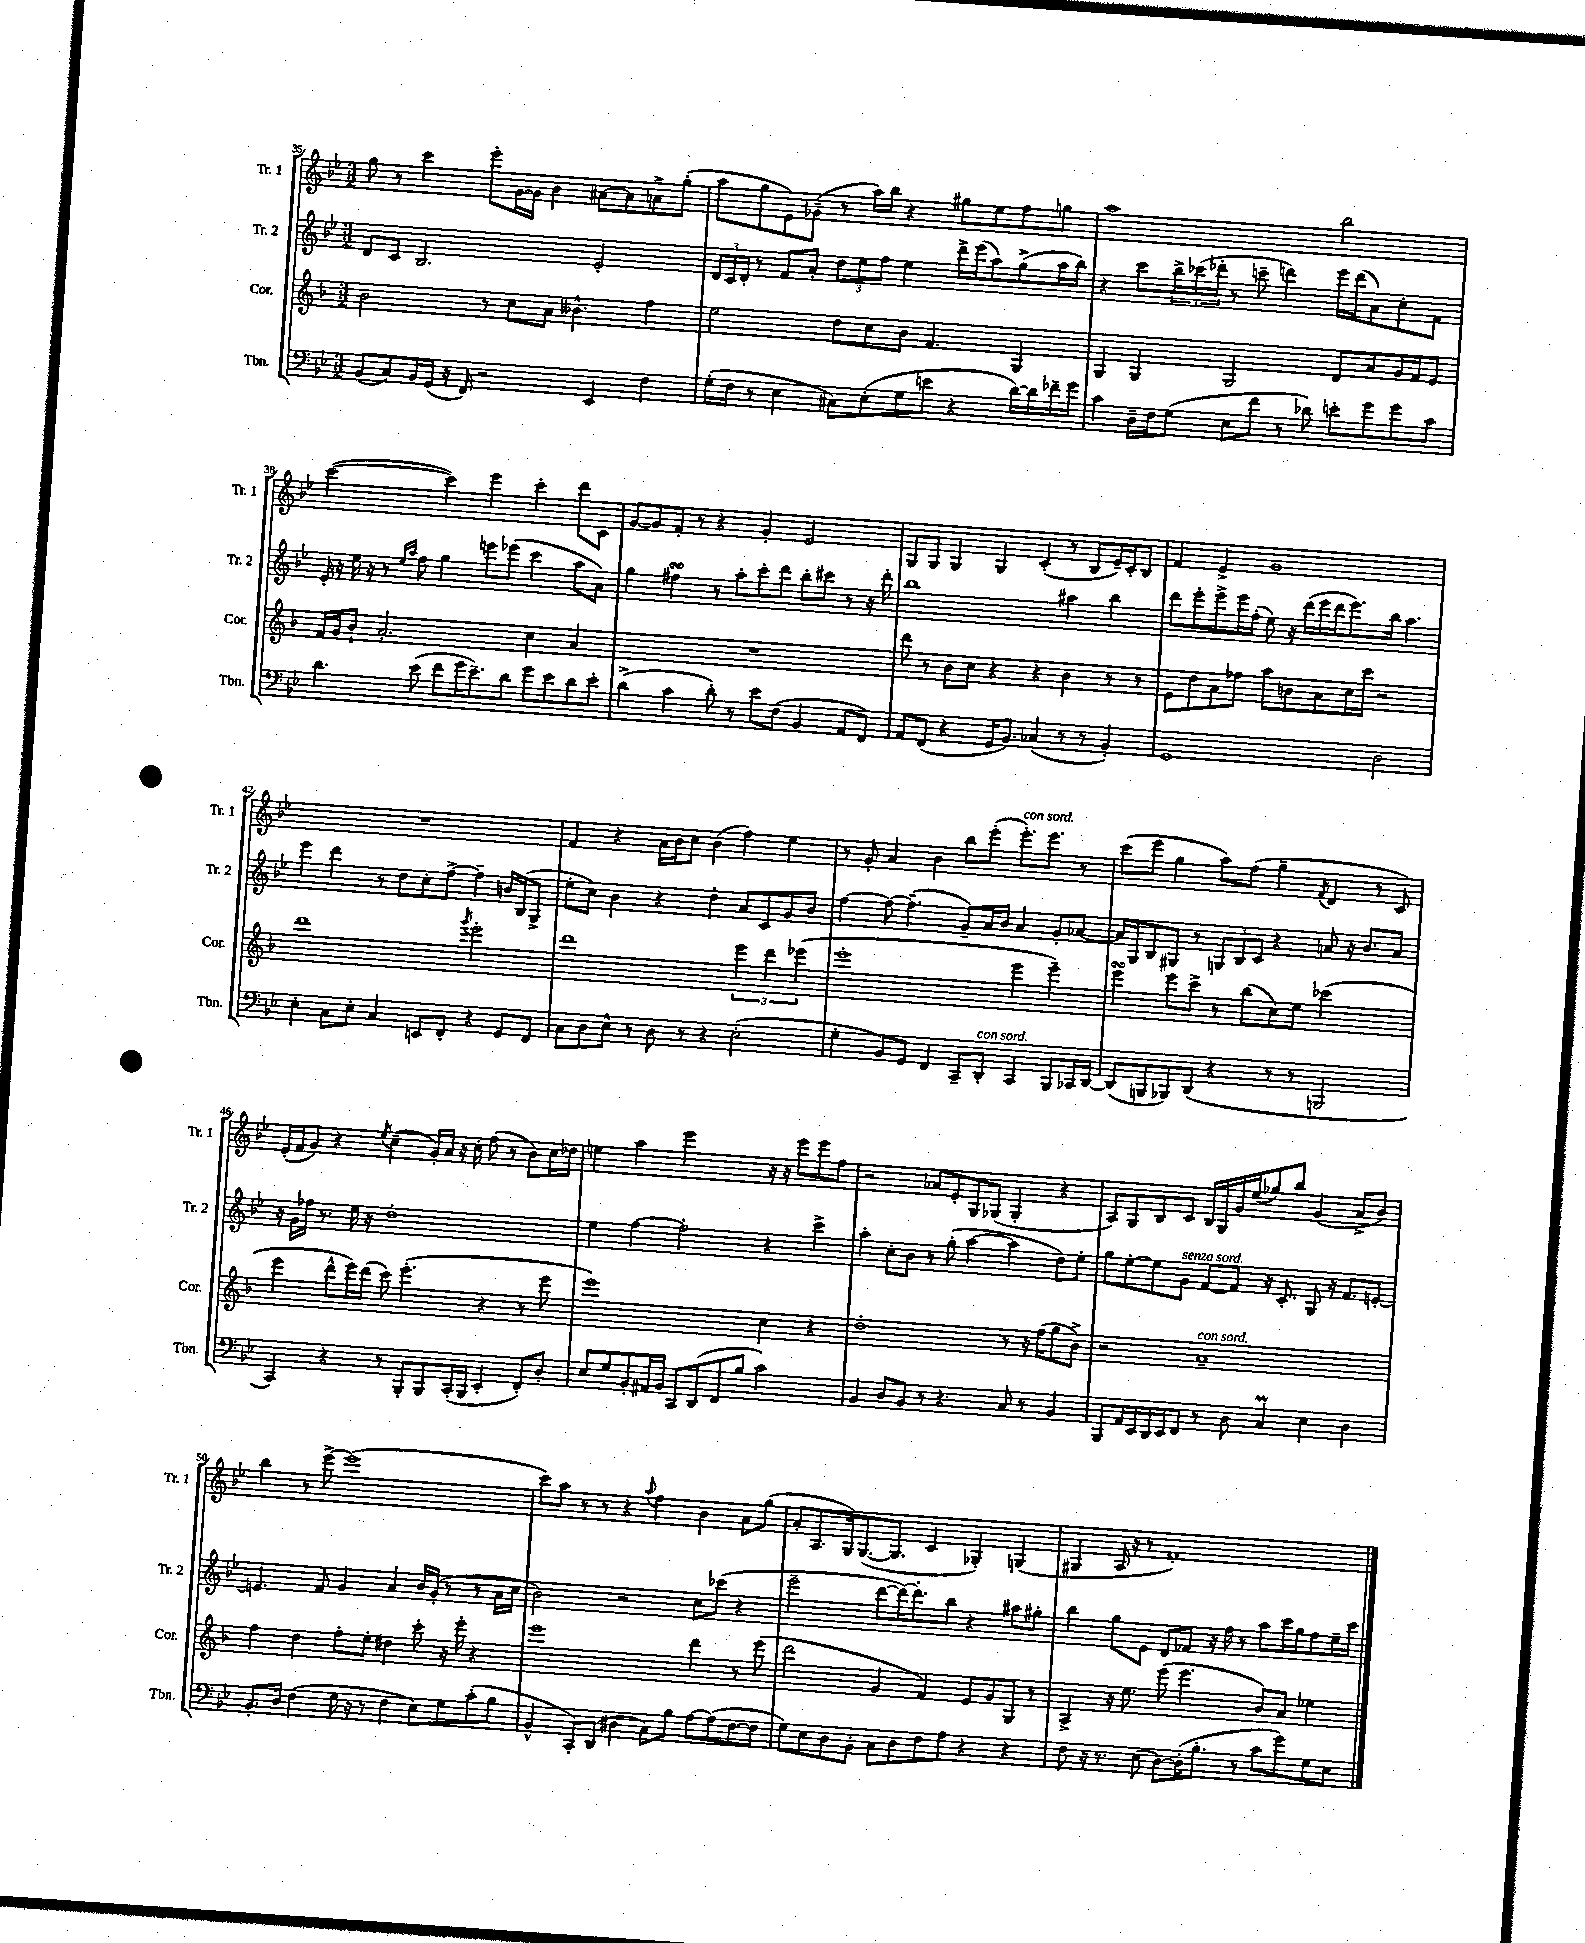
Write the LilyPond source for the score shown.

<<
\new StaffGroup <<
\new Staff = "s0" \with { instrumentName = "Tr. 1" shortInstrumentName = "Tr. 1" } {
    \clef treble \key bes \major \numericTimeSignature \time 3/2
    g''8 r8 c'''4 ees'''8-. g'16~ g'16 bes'4 ais'8~ ais'8 a'8-> g''8-.( |
    a''8 g''8 ees'8) ges'8--( r8 a''16) bes''16 r4 gis''8 ees''8 f''8 g''8 |
    a''1 bes''2 |
    c'''2~( c'''4) ees'''4 c'''4-. d'''8 c'8 |
    g'8~ g'8 f'8-. r8 r4 g'4-. ees'2 |
    g8 g8 g4 g4 c'4-.( r8 bes8 ees'16--) c'16-. bes8 |
    f'4 ees'4-> g'1 |
    R1. |
    f'4 r4 a'16 bes'16 c''8 bes'4( f''4) ees''4 |
    r8 g'8-. a'4 bes'4 bes''8 ees'''8-.( ees'''8.-.^\markup { \italic "con sord." }) ees'''8. r8 |
    c'''8( ees'''8 g''4 a''8) f''8( g''4-- \acciaccatura { f'8 } d'4 r8 c'8) |
    ees'16-.( f'16 g'8) r4 \acciaccatura { ees''8 } c''4--( g'16-.) a'16 r16 c''16-. f''8( r8 bes'8) c''16 des''16 |
    e''4 a''4 ees'''2 r16 r16 ees'''8 ees'''8 f''8 |
    r2 aes'8 ees'8-. g8 ges8( ges4-. r4 |
    a8) g8 bes8 c'8 bes16 g16 g'16 ees''16( ges''8) bes''8 g'4( a'8-> bes'8) |
    bes''4 r8 ees'''8~-> ees'''1( |
    c'''8) a''8 r8 r8 r4 \appoggiatura { a''8 } f''4 bes'4 a'8 g''8( |
    a'8-. a8. g16) g8.~( g8. c'4 ges4-.) g4( |
    gis4 a16 r16 r8 f'1-.) \bar "|." |
}
\new Staff = "s1" \with { instrumentName = "Tr. 2" shortInstrumentName = "Tr. 2" } {
    \clef treble \key bes \major \numericTimeSignature \time 3/2
    d'8 c'8 bes2. ees'2-. |
    \tuplet 3/2 { d'16 c'16 d'16-. } r8 f'8 a'8-. \tuplet 3/2 { d''8 ees''8 f''8 } ees''4 d'''16-> ees'''16( a''8) g''8->( a''16 bes''16) |
    r4 c'''8 \tuplet 3/2 { bes''16-> ces'''16( des'''16-. } r8 c'''8-- d'''4) ees'''16 d'''16( a'8) c''8-. f'8 |
    ees'16-. r16 ees''16 r16 r8 \grace { ees''16 a''16 } f''8 g''4 e'''8 ees'''8( c'''4 a''8 a'8) |
    g''4 fis''4\turn r8 a''8-. c'''8-. d'''8 bes''8-. cis'''8 r8 r16 d'''16-. |
    bes''1 ais''4 bes''4 |
    d'''8 ees'''8-. ees'''8-> ees'''16 f''16-.( ees''8) r16 d'''16( ees'''16 d'''16 ees'''8.) bes''16 a''4. |
    ees'''4 d'''4 r8 d''8 c''8-. f''8~-> f''4-- b'16 bes16( g8-> |
    ees''8-. c''8) bes'4 r4 d''4-. a'8 c'8 g'8 bes'8 |
    f''4~ f''8~ f''4.--( g'8--) a'16 bes'16 a'4 g'8-. aes'8~ |
    aes'16 g16 bes8 gis8 r8 \tuplet 3/2 { g8 bes8 c'8 } r4 a'8 r16 bes'8. a'8 |
    r16 g'16 fes''16 r8. ees''16 r16 d''1-. |
    ees''4 f''4~ f''2-. r4 c'''4-> |
    a''4-. c''8-. bes'8 r8 g''8-.( a''4~ a''4 d''8) ees''8-. |
    g''8 ees''8~-. ees''8 g'8^\markup { \italic "senza sord." } f'8~ f'8 r16 c'8.-. g8 r16 f'8. e'8~-. |
    e'4. f'8 g'4 a'4 bes'16 g'16-.( r8 r8 a'16 c''16 |
    bes'2) r2 c''8 ces'''8( r4 |
    ees'''2-- d'''8~ d'''16~) d'''8.-. bes''8 r4 ais''8 gis''8-. |
    bes''4 g''8 ees'8 d'8 fes'8 r16 f''16 r8 a''8 c'''16 g''16 f''8 ees''16-- c'''16 \bar "|." |
}
\new Staff = "s2" \with { instrumentName = "Cor." shortInstrumentName = "Cor." } {
    \clef treble \key f \major \numericTimeSignature \time 3/2
    bes'2 r8 c''8 a'8 beses'4.-^ f''4 |
    e''2 d''8 c''8 bes'8 f'4. g4 |
    g4 g4 g2 d'8 a'8 g'16 f'16 e'8 |
    f'16 g'16 bes'8-! a'2.-. c''4 a'4 |
    R1. |
    d'''8 r8 bes'8 c''8 r4 r4 bes'4 r8 r8 |
    e'8 d''8 a'8 fes''8 a''8 b'8 a'8 c''16 c'''16 r2 |
    d'''1 \acciaccatura { g'''8 } e'''2-. |
    d'''1 \tuplet 3/2 { e'''4 d'''4 ees'''4( } |
    e'''1-. e'''4 e'''4--) |
    e'''4\turn e'''8 c'''8-> r8 bes''8( c''8) e''8 ces'''2( |
    e'''4 d'''8-^ e'''16) d'''16( c'''8) e'''4.-.( r4 r8 e'''8 |
    e'''1) c''4 r4 |
    d''1-. r8 r16 f''16( g''8 bes'8->) |
    r2 a'1--^\markup { \italic "con sord." } |
    f''4 d''4 f''8-. e''8-. dis''4 c'''8-. r16 e'''16-. r4 |
    e'''1 d'''4 r8 e'''8( |
    d'''2 g'4 f'4) e'8 g'8 g8 r8 |
    a4-> r16 e''8. e'''8( e'''4. bes'8) a'8 ees''4 \bar "|." |
}
\new Staff = "s3" \with { instrumentName = "Tbn." shortInstrumentName = "Tbn." } {
    \clef bass \key bes \major \numericTimeSignature \time 3/2
    bes,8( c8) bes,16 g,16( r16 f,16) r2 ees,4 f4 |
    g16-.( f16 r8 ees4 cis8) ees8-.( g8 e'8 r4 d'16~) d'16 fes'16-- g'16 |
    c'4 d16-- f16 g8( ees8 f'8 r8 des'8) e'8-. g'8 g'8 c'8 |
    d'4. ees'8( f'8 g'16 ees'8.--) d'8 g'8 ees'8 d'8 ees'8-. |
    d'4->( c'4 d'8-.) r8 ees'8 f8( bes,4 a,8 f,8) |
    a,8 f,8( r4 g,16 bes,8.) ces4( r8 r8 bes,4-.) |
    g,1 d2 |
    ees4-. c8 ees8-. c4 e,8 f,8-. r4 g,8 f,8 |
    c8 d8 ees8-^ r8 d8 r8 r4 ees2-.( |
    g4-. bes,8) g,8 f,4 c,8-- d,8-.^\markup { \italic "con sord." } c,4 bes,,8 ces,16 d,16~ |
    d,8( b,,8 bes,,8) d,8( r4 r8 r8 b,,2 |
    c,4) r4 r8 bes,,8-. bes,,8 c,16-.( bes,,16 ees,4-. f,8-.) d8-. |
    ees8 g8 bes,8-. ais,16 bes,16 c,8 d,8( f,8 bes8 c'2) |
    bes,4 d8 bes,8 r8 r4. c8 r8 bes,4 |
    bes,,8 a,16 ees,16 d,16 ees,16 f,8 r8 d8 c4\prall ees4 d4 |
    bes,8.-. d16 f4( g16 r16 r8 f4 ees8) g8 c'8-.( bes8 |
    bes,4-^ c,8-.) d,8( dis4 c8) bes8 a8~ a8( f8~ f8 |
    g8) ees8 d8 bes,8-. c8 d8 f8 a8 r4 r4 |
    f8 r16 r8. ees8( d8~) d16-.( bes8.-. r8 c'8 g'8) g8 ees8 \bar "|." |
}
>>
>>
\layout { \context { \Score currentBarNumber = #35 } }
